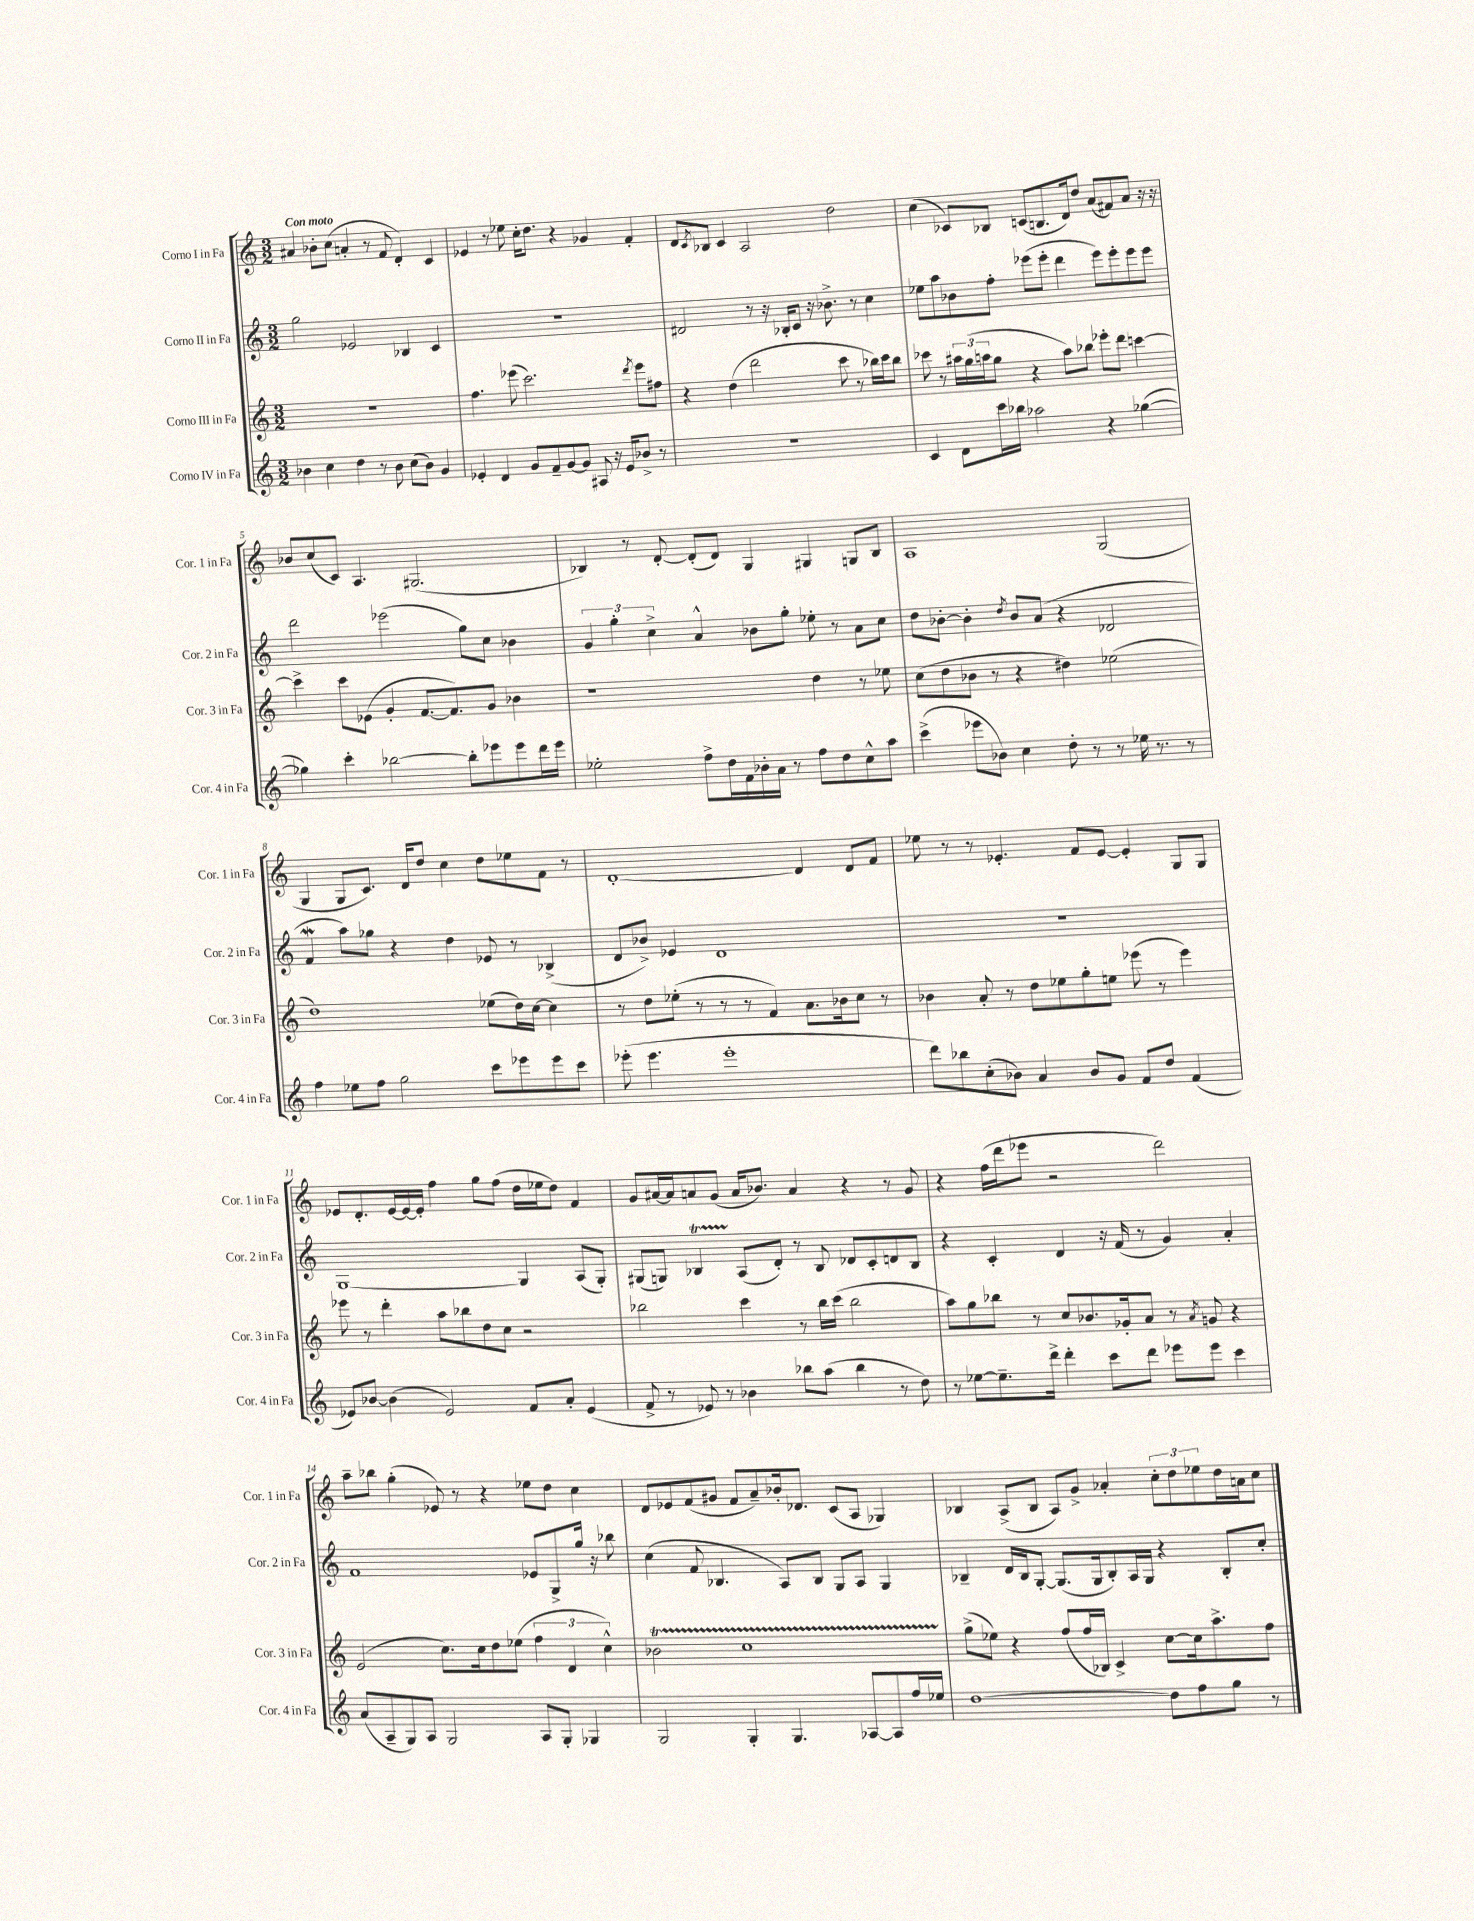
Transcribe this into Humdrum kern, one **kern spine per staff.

**kern	**kern	**kern	**kern
*staff4	*staff3	*staff2	*staff1
*clefG2	*clefG2	*clefG2	*clefG2
*k[]	*k[]	*k[]	*k[]
*M3/2	*M3/2	*M3/2	*M3/2
4b-	1.r	2gg	4a#
4cc	.	.	8b-'
.	.	.	(8cc
4dd	.	2e-	4a'
8r	.	.	8r
8b-	.	.	8f
(8cc	.	4B-	4d')
8b-)	.	.	.
4g	.	4c	4c
=	=	=	=
4e-'	4.ff	1.r	4e-
4d	.	.	8r
.	(8eee-	.	8ee-
8g	2.ccc)	.	16cc'
.	.	.	8.dd
8f~	.	.	.
[8g	.	.	4r
8g]	.	.	.
8A#	.	.	4g-
16r	.	.	.
16e-	.	.	.
.	8qddd	.	.
8b-^	8eee-	.	4f'
8r	8ff#	.	.
=	=	=	=
1.r	4r	2d#	8d
.	.	.	8qc
.	.	.	8B-
.	(4dd	.	4c
.	2ddd	8r	2A
.	.	16r	.
.	.	16B-'	.
.	.	8c	.
.	.	16r	.
.	.	8.b-^	.
.	8ccc	.	2dd
.	8r	8r	.
.	16bb-)	4cc	.
.	16ccc	.	.
.	8bb-	.	.
=	=	=	=
4c	8ccc-	8ee-	(4cc
.	8r	8aa	.
8d	24aa#	8b-	8c-)
.	(24gg	.	.
.	24aa	.	.
16ccc	8gg	8ff'	8B-
16bb-	.	.	.
2aa-	4r	(8eee-	(8c
.	.	8eee-'	8.B
.	8aa)	4ddd	.
.	.	.	16d)
.	8bb-	.	8dd
4r	8eee-'	8eee-)	(8a
.	8ddd	8eee-'	8f#)
([4gg-	[4ccc	8eee-	8a
.	.	8eee-	16r
.	.	.	16r
=	=	=	=
4gg-])	4ccc^]	2ddd	8b-
.	.	.	(8cc
4ccc'	8ccc	.	8c)
.	(8e-	.	4.A
[2bb-	4g'	(2eee-	.
.	[8.f	.	(2.G#
.	8.f])	.	.
8bb-']	.	8gg)	.
8eee-	8g	8cc	.
8eee-	4b-	4b-	.
16ddd	.	.	.
16eee-	.	.	.
=	=	=	=
2ee-'	1r	6g	4B-)
.	.	6gg'	.
.	.	.	8r
.	.	6cc^	.
.	.	.	[8d'
8ff^	.	4a^^	(8d']
16dd	.	.	8d)
16f	.	.	.
16b-'	.	8b-	4G
16a	.	.	.
8r	.	8gg'	.
8ff	4dd	8ee-'	4G#
8dd	.	8r	.
8cc^^	8r	8a	8G
8aa	8ee-	8cc	8B-
=	=	=	=
(4ccc^	(8cc	8dd	1A
.	8dd	[8b-'	.
8eee-	8b-	4b-']	.
8b-)	8r	.	.
.	.	8qdd	.
4cc	4r	8b-	.
.	.	(8a	.
8dd'	4dd#)	4r	.
8r	.	.	.
8r	(2ee-	2d-	(2G
16ee-	.	.	.
8.r	.	.	.
8r	.	.	.
=	=	=	=
4ff	1dd)	4f	4G
8ee-	.	8aa)	8G
8ff	.	8gg-	8.c)
2gg	.	4r	.
.	.	.	16d
.	.	.	8dd
.	.	4dd	4cc
8ccc	(8ee-	8e-	8dd
8eee-	16dd)	8r	8ee-
.	[16cc	.	.
8eee-	4cc]	(4B-^	8f
8ccc	.	.	8r
=	=	=	=
(8eee-'	8r	8d	[1d'
4.eee-	8dd	8b-^)	.
.	(8ee-'	4e-	.
.	8r	.	.
1eee-'	8r	1d	.
.	8r	.	.
.	4f)	.	.
.	8.a	.	4d]
.	16b-	.	.
.	8cc	.	8d
.	8r	.	8f
=	=	=	=
8ddd)	4b-	1.r	8ee-
8bb-	.	.	8r
(8cc'	8a'	.	8r
8b-)	8r	.	4.e-'
4a	8dd	.	.
.	8ee-	.	.
8b-	8gg'	.	8f
8g	8ee	.	[8e-
8f	(8eee-	.	4e-']
8dd	8r	.	.
(4f	4eee-)	.	8G
.	.	.	8G
=	=	=	=
8e-)	8eee-	[1G	8e-
[8b-	8r	.	8.d'
(4b-]	4ddd'	.	.
.	.	.	[16e-
.	.	.	16e-_
.	.	.	16e-']
2e-)	8aa	.	4ff
.	8bb-	.	.
.	8dd	.	8gg
.	8cc	.	(8ff
8f	2r	4G]	16dd
.	.	.	16ee-
8a'	.	.	8dd)
(4e-	.	(8A	4f
.	.	8G')	.
=	=	=	=
8f^	2bb-	(8G#	8g
8r	.	8G)	[16a#
.	.	.	16a#]
8e-)	.	4B-	8a
8r	.	.	(8g
4b-	4ccc	(8A	16a
.	.	.	8.b-)
.	.	8d')	.
8bb-	8r	8r	4a
(8aa	16bb-	8B-	.
.	(16ccc	.	.
4bb-	2bb-	8d-	4r
.	.	8c'	.
8r	.	8d	8r
8dd)	.	8B-	8g
=	=	=	=
8r	8aa)	4r	4r
[8ee-	8gg	.	.
8.ee-~]	8bb-	4c'	(16ff
.	.	.	16ddd
.	8r	.	8eee-
16ddd^	.	.	.
4ddd'	8cc	4d	2r
.	8.b-	.	.
8ccc	.	16r	.
.	16g-'	(16f	.
8ddd	8a	8r	.
8eee-	8r	4g)	2ddd)
.	8qa	.	.
8eee-	8g	.	.
4ccc	4r	4a'	.
=	=	=	=
(8a	(2e	1f	8aa~
8A~	.	.	8bb-
8G)	.	.	(4gg'
8A	.	.	.
2G	8.cc)	.	8e-)
.	.	.	8r
.	16cc	.	.
.	8dd	.	4r
.	(8ee-	.	.
8A	6ff	8e-	8ee-
8G'	.	8G^	8dd
.	6d	.	.
4G-	.	16gg	4cc
.	.	16r	.
.	6cc^^)	.	.
.	.	8bb-	.
=	=	=	=
2G	2b-	(4cc	8d
.	.	.	8e-
.	.	8f	(8f
.	.	4.B-	8g#
4G'	1cc	.	8f
.	.	.	8a~)
4.G	.	8A)	16b-'
.	.	.	8.d-
.	.	8B-	.
.	.	8G	(8c
[8A-	.	8A	8A
8A-]	.	4G	4G-)
16ff	.	.	.
16ee-	.	.	.
=	=	=	=
[1dd	(8gg^	4B-~	4B-
.	8ee-)	.	.
.	4r	16d	(8A^
.	.	16B-	.
.	.	[8G'	8B-
.	(8ff	(8.G]	8A)
.	16ff	.	8g^
.	16B-)	16G	.
.	4c^	8B-')	4a-'
.	.	16A	.
.	.	16G	.
8dd]	[8cc	4r	12cc'
.	.	.	12dd
8ff	16cc]	.	.
.	.	.	12ee-
.	8.aa^	.	.
8gg	.	8B-'	16dd
.	.	.	16a
8r	8ff	8cc'	8cc
==	==	==	==
*-	*-	*-	*-
